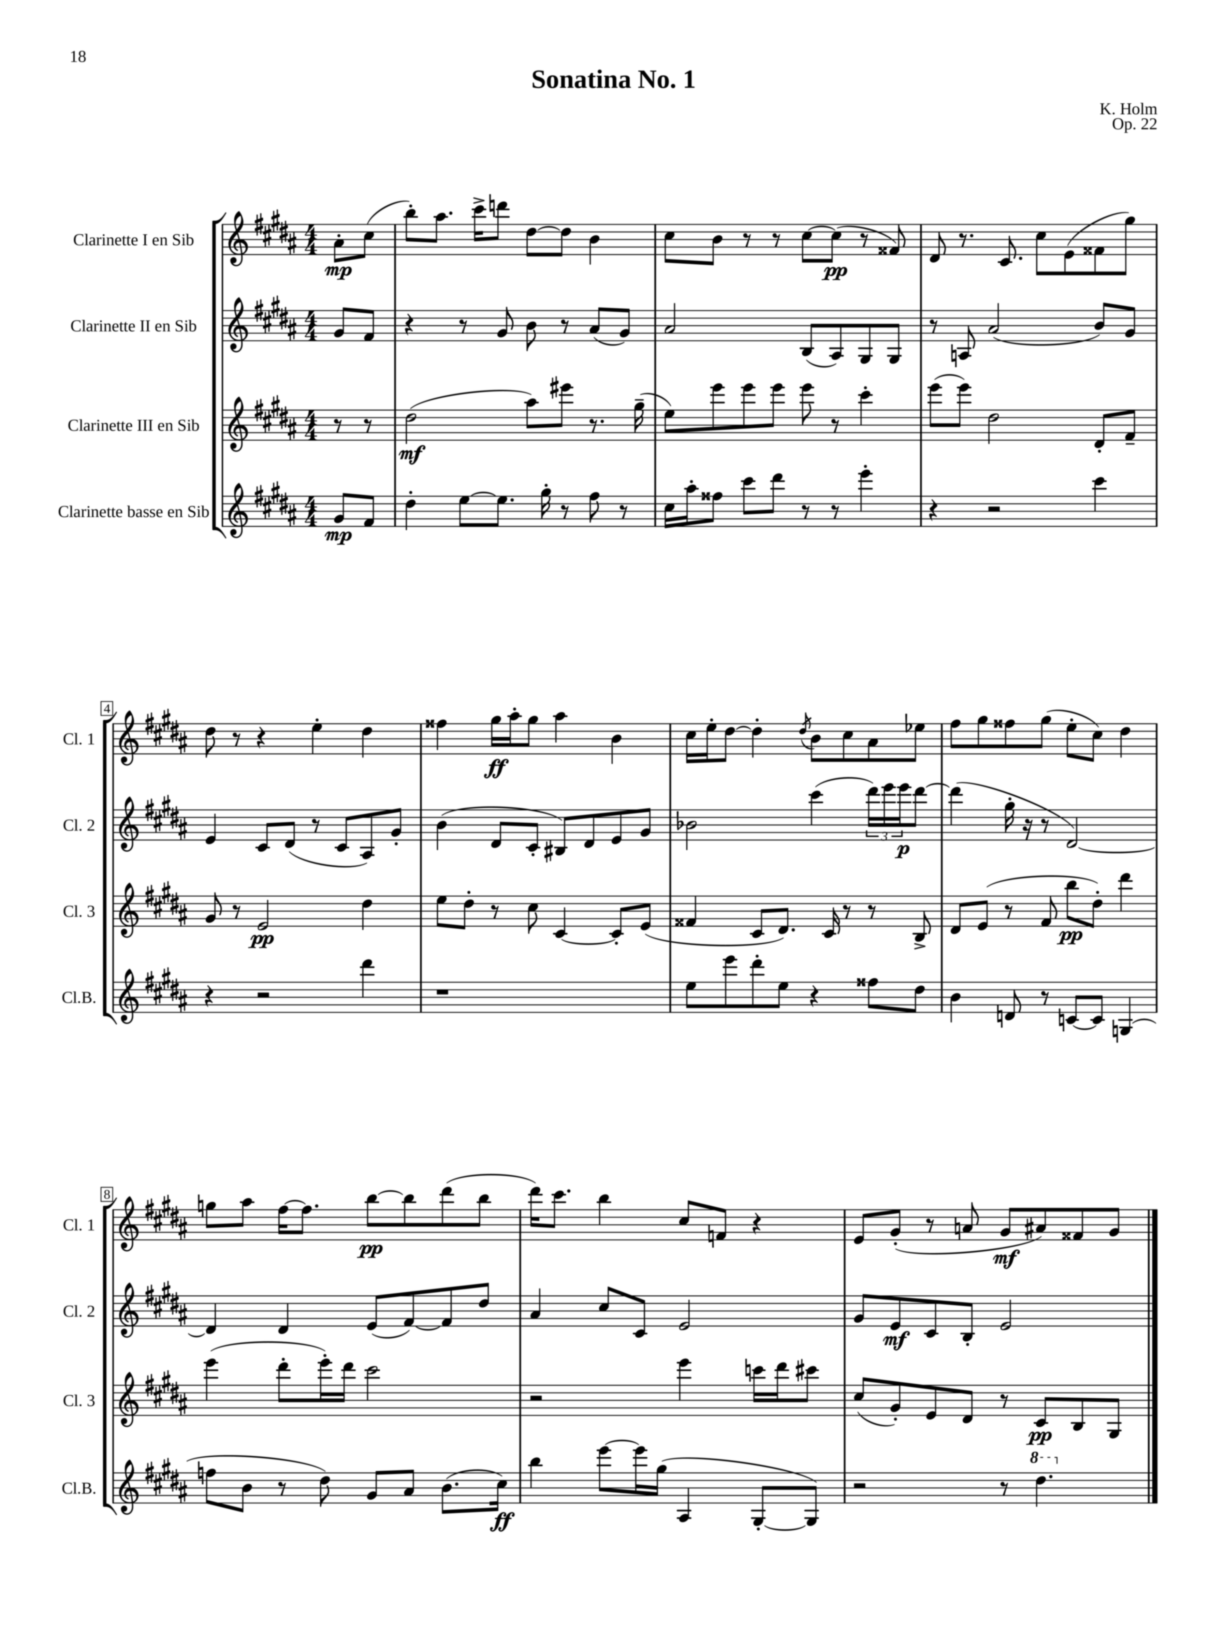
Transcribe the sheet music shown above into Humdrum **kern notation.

**kern	**dynam	**kern	**dynam	**kern	**dynam	**kern	**dynam
*part4	*part4	*part3	*part3	*part2	*part2	*part1	*part1
*staff4	*staff4	*staff3	*staff3	*staff2	*staff2	*staff1	*staff1
*I"Clarinette basse en Sib	*	*I"Clarinette III en Sib	*	*I"Clarinette II en Sib	*	*I"Clarinette I en Sib	*
*I'Cl.B.	*	*I'Cl. 3	*	*I'Cl. 2	*	*I'Cl. 1	*
*clefG2	*	*clefG2	*	*clefG2	*	*clefG2	*
*k[f#c#g#d#a#]	*	*k[f#c#g#d#a#]	*	*k[f#c#g#d#a#]	*	*k[f#c#g#d#a#]	*
*M4/4	*	*M4/4	*	*M4/4	*	*M4/4	*
=	=	=	=	=	=	=	=
8g#/L	mp	8r	.	8g#/L	.	8a#'\L	mp
8f#/J	.	8r	.	8f#/J	.	(8cc#\J	.
=1	=1	=1	=1	=1	=1	=1	=1
4dd#'\	.	(2dd#\	mf	4r	.	8bb'\L)	.
.	.	.	.	.	.	8.aa#\J	.
[8ee\L	.	.	.	8r	.	.	.
.	.	.	.	.	.	16ccc#^\KL	.
8.ee\J]	.	.	.	8g#/	.	8dddn\J	.
.	.	8aa#\L)	.	8b\	.	[8dd#\L	.
16gg#'\	.	.	.	.	.	.	.
8r	.	8eee#X\J	.	8r	.	8dd#\J]	.
8ff#\	.	8.r	.	(8a#/L	.	4b\	.
8r	.	.	.	8g#/J)	.	.	.
.	.	(16gg#~\	.	.	.	.	.
=2	=2	=2	=2	=2	=2	=2	=2
16cc#\LL	.	8ee\L)	.	2a#/	.	8cc#\L	.
16aa#'\J	.	.	.	.	.	.	.
8ff##X\J	.	8eee\	.	.	.	8b\J	.
8ccc#\L	.	8eee\	.	.	.	8r	.
8ddd#\J	.	8eee\J	.	.	.	8r	.
8r	.	8eee\	.	(8B/L	.	[8cc#\L	.
8r	.	8r	.	8A#/)	.	(8cc#\J]	pp
4eee'\	.	4ccc#'\	.	8G#/	.	8r	.
.	.	.	.	8G#/J	.	8f##X/)	.
=3	=3	=3	=3	=3	=3	=3	=3
4r	.	(8eee\L	.	8r	.	8d#/	.
.	.	8eee\J)	.	8An/	.	8.r	.
2r	.	2dd#\	.	(2a#/	.	.	.
.	.	.	.	.	.	8.c#/	.
.	.	.	.	.	.	8cc#\L	.
.	.	.	.	.	.	(8e\	.
4ccc#\	.	8d#'/L	.	8b/L)	.	8f##X\	.
.	.	8f#~/J	.	8g#/J	.	8gg#\J)	.
!!LO:LB:g=z
=4	=4	=4	=4	=4	=4	=4	=4
4r	.	8g#/	.	4e/	.	8dd#\	.
.	.	8r	.	.	.	8r	.
2r	.	2e/	pp	8c#/L	.	4r	.
.	.	.	.	(8d#/J	.	.	.
.	.	.	.	8r	.	4ee'\	.
.	.	.	.	8c#/L	.	.	.
4ddd#\	.	4dd#\	.	8A#/)	.	4dd#\	.
.	.	.	.	8g#'/J	.	.	.
=5	=5	=5	=5	=5	=5	=5	=5
1r	.	8ee\L	.	(4b\	.	4ff##X\	.
.	.	8dd#'\J	.	.	.	.	.
.	.	8r	.	8d#/L	.	16gg#\LL	ff
.	.	.	.	.	.	16aa#'\J	.
.	.	8cc#\	.	8c#'/J	.	8gg#\J	.
.	.	[4c#/	.	8B#X/L)	.	4aa#\	.
.	.	.	.	8d#/	.	.	.
.	.	8c#'/L]	.	8e/	.	4b\	.
.	.	(8e/J	.	8g#/J	.	.	.
=6	=6	=6	=6	=6	=6	=6	=6
8ee\L	.	4f##X/	.	2b-X\	.	16cc#\LL	.
.	.	.	.	.	.	16ee'\J	.
8eee\	.	.	.	.	.	[8dd#\J	.
8ddd#'\	.	8c#/L	.	.	.	4dd#'\]	.
8ee\J	.	8.d#/J)	.	.	.	.	.
.	.	.	.	.	.	8qdd#/	.
4r	.	.	.	(4ccc#\	.	8b\L	.
.	.	16c#/	.	.	.	.	.
.	.	8r	.	.	.	8cc#\	.
8ff##X\L	.	8r	.	24ddd#\LL)	.	8a#\	.
.	.	.	.	24eee\	.	.	.
.	.	.	.	24eee\J	p	.	.
8dd#\J	.	8B^/	.	[8ddd#\J	.	8ee-X\J	.
=7	=7	=7	=7	=7	=7	=7	=7
4b\	.	8d#/L	.	(4ddd#\]	.	8ff#\L	.
.	.	(8e/J	.	.	.	8gg#\	.
8dn/	.	8r	.	16gg#'\	.	8ff##X\	.
.	.	.	.	16r	.	.	.
8r	.	8f#/	.	8r	.	(8gg#\J	.
[8cn/L	.	8bb\L	pp	[2d#/)	.	8ee'\L	.
8c/J]	.	8dd#'\J)	.	.	.	8cc#\J)	.
(4Gn/	.	4ddd#\	.	.	.	4dd#\	.
!!LO:LB:g=z
=8	=8	=8	=8	=8	=8	=8	=8
8ffn\L	.	(4eee\	.	4d#/]	.	8ggn\L	.
8b\J	.	.	.	.	.	8aa#\J	.
8r	.	8ddd#'\L	.	4d#/	.	[16ff#\KL	.
.	.	.	.	.	.	8.ff#\J]	.
8dd#\)	.	16eee'\L)	.	.	.	.	.
.	.	16ddd#\JJ	.	.	.	.	.
8g#/L	.	2ccc#\	.	(8e/L	.	[8bb\L	pp
8a#/J	.	.	.	[8f#/)	.	8bb\]	.
(8.b\L	.	.	.	8f#/]	.	(8ddd#\	.
.	.	.	.	8dd#/J	.	8bb\J	.
16cc#\Jk)	ff	.	.	.	.	.	.
=9	=9	=9	=9	=9	=9	=9	=9
4bb\	.	2r	.	4a#/	.	16ddd#\KL)	.
.	.	.	.	.	.	8.ccc#\J	.
[8eee\L	.	.	.	8cc#/L	.	4bb\	.
16eee\L]	.	.	.	8c#/J	.	.	.
(16gg#\JJ	.	.	.	.	.	.	.
4A#/	.	4eee\	.	2e/	.	8cc#/L	.
.	.	.	.	.	.	8fn/J	.
[8G#'/L	.	16cccn\LL	.	.	.	4r	.
.	.	16ddd#\J	.	.	.	.	.
8G#/J])	.	8ccc#X\J	.	.	.	.	.
=10	=10	=10	=10	=10	=10	=10	=10
2r	.	(8cc#/L	.	8g#/L	.	8e/L	.
.	.	8g#'/)	.	8e/	mf	(8g#'/J	.
.	.	8e/	.	8c#/	.	8r	.
.	.	8d#/J	.	8B'/J	.	8an/	.
8r	.	8r	.	2e/	.	8g#/L	mf
*8va	*	*	*	*	*	*	*
4.ddd#\	.	8c#/L	pp	.	.	8a#X/)	.
.	.	8B/	.	.	.	8f##X/	.
.	.	8G#/J	.	.	.	8g#/J	.
*X8va	*	*	*	*	*	*	*
==	==	==	==	==	==	==	==
*-	*-	*-	*-	*-	*-	*-	*-
